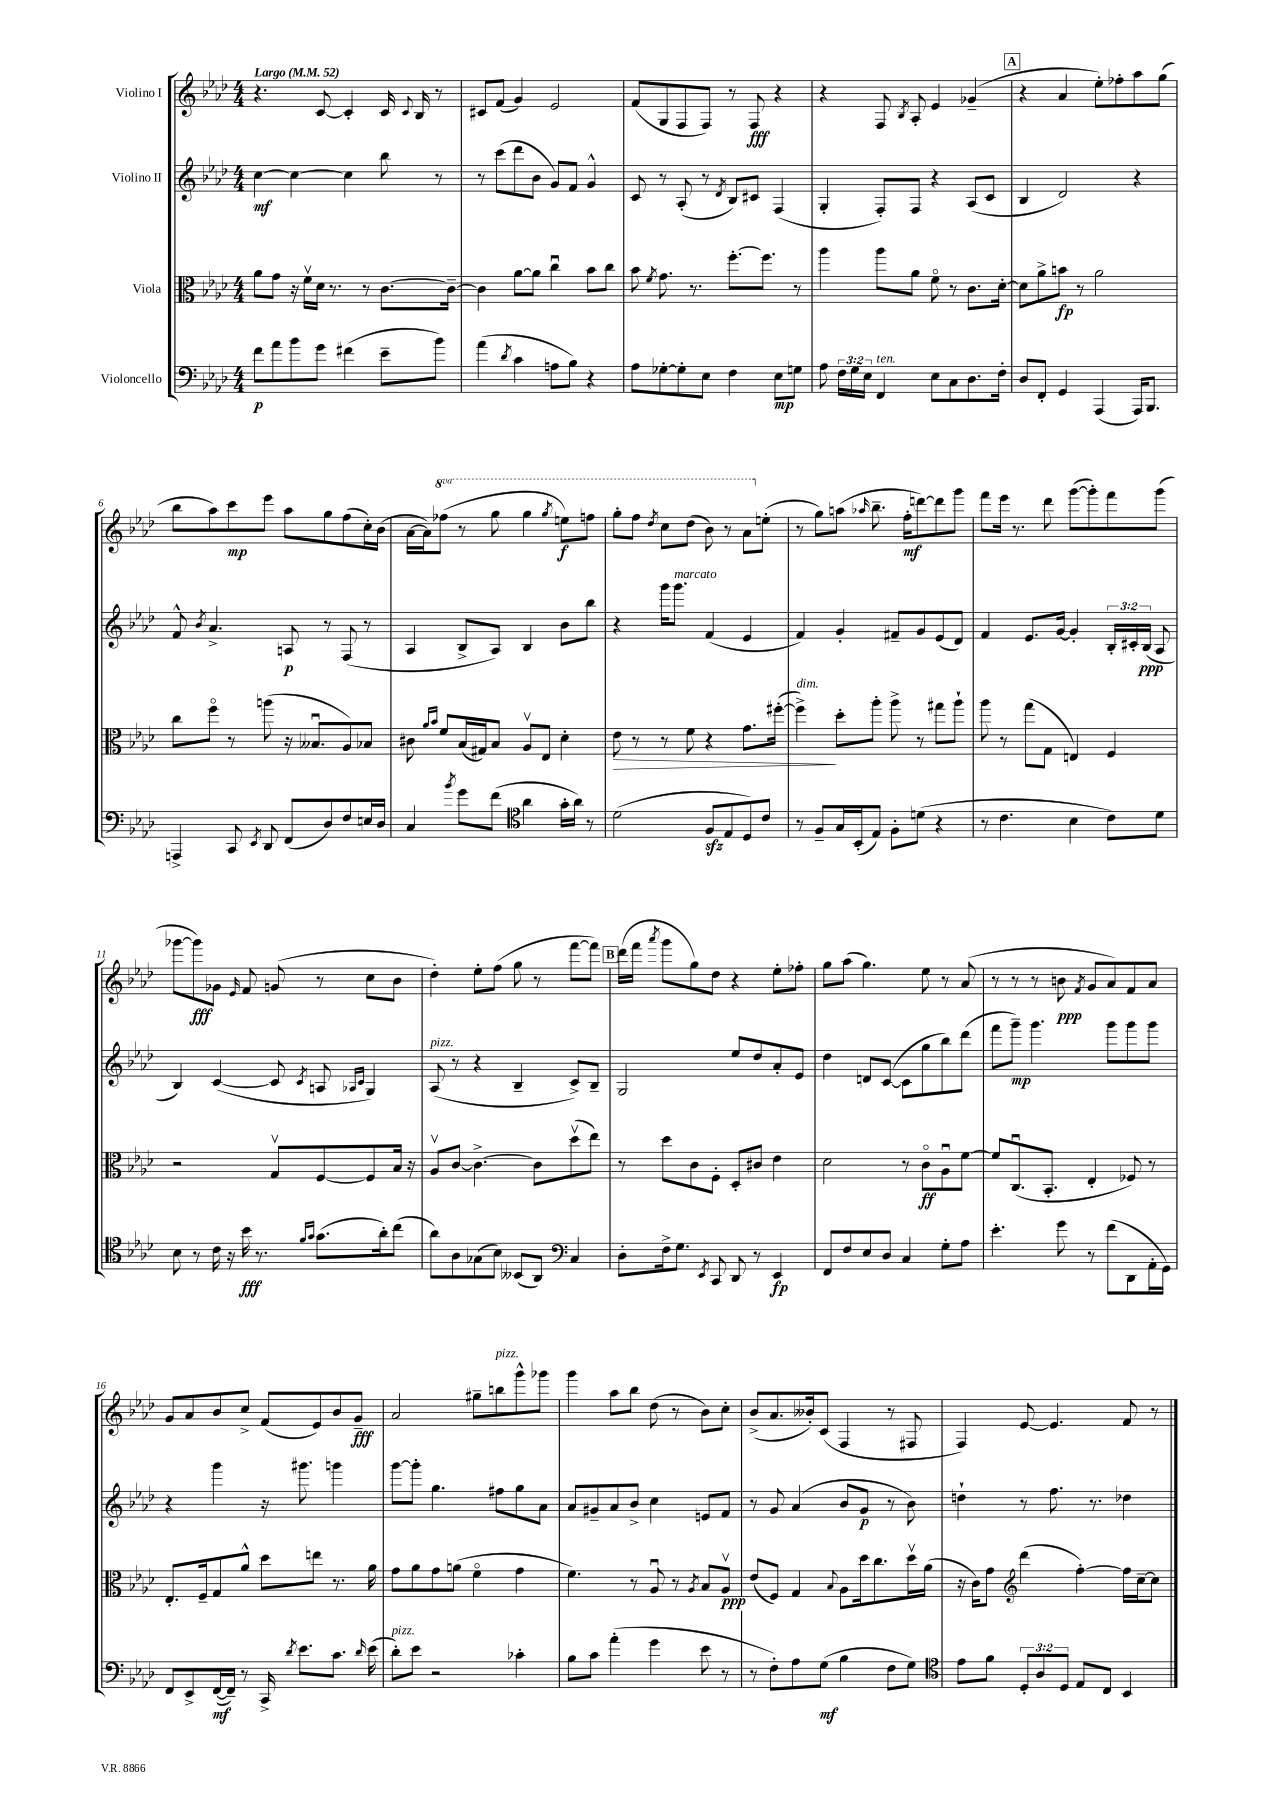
<<
\new StaffGroup <<
\new Staff = "s0" \with { instrumentName = "Violino I" } {
    \clef treble \key aes \major \numericTimeSignature \time 4/4 \set Staff.ottavationMarkups = #ottavation-simple-ordinals \tempo "Largo" 4 = 52
    \autoBeamOff r4. c'8~ c'4-. c'16 \appoggiatura { c'8 } bes16 r8 |
    cis'8[ f'8]( g'4) ees'2 |
    f'8[( g8 f8 f8]) r8 f8\fff r4 |
    r4 f8 \acciaccatura { bes8 } aes8-. ees'4 ges'4--( |
    \mark \markup { \box "A" } r4 aes'4 ees''8[-.) fes''8-. aes''8 g''8]( |
    bes''8[ aes''8) c'''8\mp ees'''8] aes''8[ g''8 f''8( c''16-.) bes'16]( |
    aes'16[~ aes'16) \ottava #1 fes'''8]( r8 g'''8 g'''4 \acciaccatura { g'''8 } e'''8[\f) f'''8] |
    g'''8[-. f'''8] \acciaccatura { des'''8 } c'''8[ des'''8]( bes''8) r8 aes''8[ \ottava #0 e''8]-.( |
    r8 g''8[) a''8]( \grace { aes''16 } bes''8.-- f''16[-.\mf d'''8~) d'''8 g'''8] |
    f'''8[ ees'''16] r8. des'''8 g'''8[~( g'''8-.) f'''8 g'''8]( |
    ges'''8[~ ges'''8\fff) ges'8] \grace { ees'16 } f'8 g'8( r8 c''8[ bes'8] |
    des''4-.) ees''8[-. f''8]( g''8 r8 f'''8[~ f'''8]) |
    \mark \markup { \box "B" } des'''16[( f'''16] \acciaccatura { aes'''8 } g'''8[ g''8) des''8] r4 ees''8[-. fes''8]-. |
    g''8[ aes''8]( g''4.) ees''8 r8 aes'8( |
    r8 r8 r8 b'8\ppp \acciaccatura { f'8 } g'8[ aes'8) f'8 aes'8] |
    g'8[ aes'8 bes'8 c''8]-> f'8[( ees'8) bes'8 g'8]--\fff |
    aes'2 gis''8[-- b''8^\markup { \italic "pizz." } g'''8-^ ges'''8] |
    g'''4 aes''8[ bes''8] des''8( r8 bes'8[) c''8]-. |
    bes'8[->( aes'8. beses'16-.) c'8]( f4 r8 fis8 |
    f4) ees'8~ ees'4. f'8 r8 \bar "|." |
}
\new Staff = "s1" \with { instrumentName = "Violino II" } {
    \clef treble \key aes \major \numericTimeSignature \time 4/4 \override Staff.TupletNumber.text = #tuplet-number::calc-fraction-text
    \autoBeamOff c''4~\mf c''4~ c''4 bes''8 r8 |
    r8 c'''8[( des'''8 bes'8] g'8[) f'8] g'4-^ |
    c'8 r8 aes8-.( r8 \acciaccatura { des'8 } bes8[) cis'8] f4( |
    g4-. f8[-.) f8] r4 aes8[( c'8] |
    \mark \markup { \box "A" } bes4 des'2) r4 |
    f'8-^ \acciaccatura { bes'8 } aes'4.-> a8\p r8 f8( r8 |
    aes4 bes8[-> aes8]) bes4 bes'8[ bes''8] |
    r4 g'''16[ g'''8.]^\markup { \italic "marcato" } f'4( ees'4 |
    f'4) g'4-. fis'8[-- g'8 ees'8( des'8]) |
    f'4 ees'8.[ g'16]~ g'4-. \tuplet 3/2 { bes16[-. cis'16-. bes16]\ppp( } aes8 |
    bes4) c'4~( c'8 \acciaccatura { c'8 } a8 \grace { aes16[ c'16] } g4) |
    aes8^\markup { \italic "pizz." }( r8 r4 bes4-- c'8[->) bes8]-- |
    \mark \markup { \box "B" } g2 ees''8[ des''8 aes'8-. ees'8] |
    des''4 d'8[ c'8]~( c'8[ g''8 bes''8) des'''8]( |
    f'''8[ g'''8]--\mp) g'''4. g'''8[ g'''8 g'''8] |
    r4 g'''4 r16 gis'''8. g'''4 |
    g'''8[~ g'''8]-. g''4. fis''8[ g''8 aes'8] |
    aes'8[ gis'8-- aes'8 bes'8]-> c''4 e'8[ f'8] |
    r8 g'8 aes'4( bes'8[ g'8]\p r8 bes'8) |
    d''4-! r8 f''8. r8. des''4 \bar "|." |
}
\new Staff = "s2" \with { instrumentName = "Viola" } {
    \clef alto \key aes \major \numericTimeSignature \time 4/4
    \autoBeamOff aes'8[ g'8] r16 f'16[\upbow des'16] r8. r8 c'8.[~ c'16]~-- |
    c'4 aes'8[~ aes'8] c''4\downbow bes'8[ c''8] |
    bes'8 \acciaccatura { f'8 } g'8. r8. f''8.[~-. f''8.] r8 |
    aes''4 aes''8[ aes'8] f'8\flageolet r8 c'8.[ des'16]~-. |
    \mark \markup { \box "A" } des'8[ aes'8-> b'8]\fp r8 aes'2 |
    c''8[ f''8]\flageolet r8 a''8( r16 beses8.[\downbow aes8) bes8] |
    cis'8 \grace { aes'16[ bes'16] } f'8[ bes16( gis16) bes8] aes8[\upbow ees8] des'4-. |
    ees'8\> r8 r8 f'8 r4 g'8.[ fis''16]~-.( |
    fis''4->\!^\markup { \italic "dim." }) des''8[-. aes''8]-. aes''8-> r8 gis''8[ aes''8]-! |
    aes''8 r8 g''8[( g8] e4) f4 |
    r2 g8[\upbow f8~ f8 bes16] r16 |
    aes8[\upbow c'8]~ c'4.~-> c'8[ des''8\upbow( ees''8]) |
    \mark \markup { \box "B" } r8 des''8[ c'8 f8]-. des8[-. cis'8] ees'4 |
    des'2 r8 c'8[\flageolet\ff aes8\downbow f'8]~ |
    f'8[ c8.\downbow( bes,8.]-. ees4-. fes8) r8 |
    ees8.[-. f16-- g8 aes'8]-^ des''8[ e''8] r8. aes'16 |
    g'8[ aes'8 g'8 a'8]( f'4\flageolet g'4 |
    f'4.) r8 aes8\downbow r8 \acciaccatura { aes8 } bes8[ aes8]\upbow\ppp |
    ees'8[( f8]) g4 \appoggiatura { bes8 } aes8[ des''16 c''8. des''16\upbow aes'16]( |
    r16 c'16[) g'8] \clef treble des'''4( f''4~-.) f''16[ c''16~-- c''8] \bar "|." |
}
\new Staff = "s3" \with { instrumentName = "Violoncello" } {
    \clef bass \key aes \major \numericTimeSignature \time 4/4 \override Staff.TupletNumber.text = #tuplet-number::calc-fraction-text
    \autoBeamOff f'8[\p aes'8 bes'8 g'8] fis'4( ees'8[-- bes'8]) |
    aes'4( \acciaccatura { des'8 } c'4 a8[ bes8]) r4 |
    aes8[ ges8~-. ges8-. ees8] f4 ees8[\mp g8] |
    aes8 \tuplet 3/2 { f16[ g16 ees16] } f,4^\markup { \italic "ten." } ees8[ c8 des8. f16]-. |
    \mark \markup { \box "A" } des8[ f,8]-. g,4 aes,,4( aes,,16[) bes,,8.] |
    a,,4-> c,8 \acciaccatura { ees,8 } des,8 f,8[( des8) f8 e16 des16] |
    c4 \acciaccatura { bes'8 } g'8[ f'8]( \clef tenor aes'4 g'16[-. aes'16]) r8 |
    des'2( f8[\sfz ees8 des8) c'8] |
    r8 f8[-- g16 bes,16-.( ees8]) f8[-. d'8]( r4 |
    r8 c'4. bes4 c'8[) des'8] |
    bes8 r8 c'16 r16 bes'16\fff r8. \grace { f'16[ g'16] } g'8.[( aes'16-.) c''8]( |
    aes'8[) aes8 ges8( bes8]) beses,8[( aes,8]) \clef bass c4 |
    \mark \markup { \box "B" } des8[-. f16-> g8.] \acciaccatura { ees,8 } c,8 des,8 r8 ees,4\fp |
    f,8[ f8 ees8 des8] c4 g8[-. aes8] |
    ees'4.-. g'8 r8 f'8[( des,8 aes,16-. g,16]) |
    f,8[ ees,8-> f,16~\mf( f,16]--) r8 c,16-> \acciaccatura { des'8 } ees'8.[ c'8.] \grace { des'16 } ees'16( |
    des'8[-.^\markup { \italic "pizz." }) ees'8] r2 ces'4-. |
    bes8[ c'8] aes'4-.( g'4 ees'8 r8 |
    r8 f8[-.) aes8 g8]\mf( bes4 f8[ g8]) |
    \clef tenor ees'8[ f'8] \tuplet 3/2 { des8[-. aes8 des8] } ees8[ c8] bes,4 \bar "|." |
}
>>
>>
